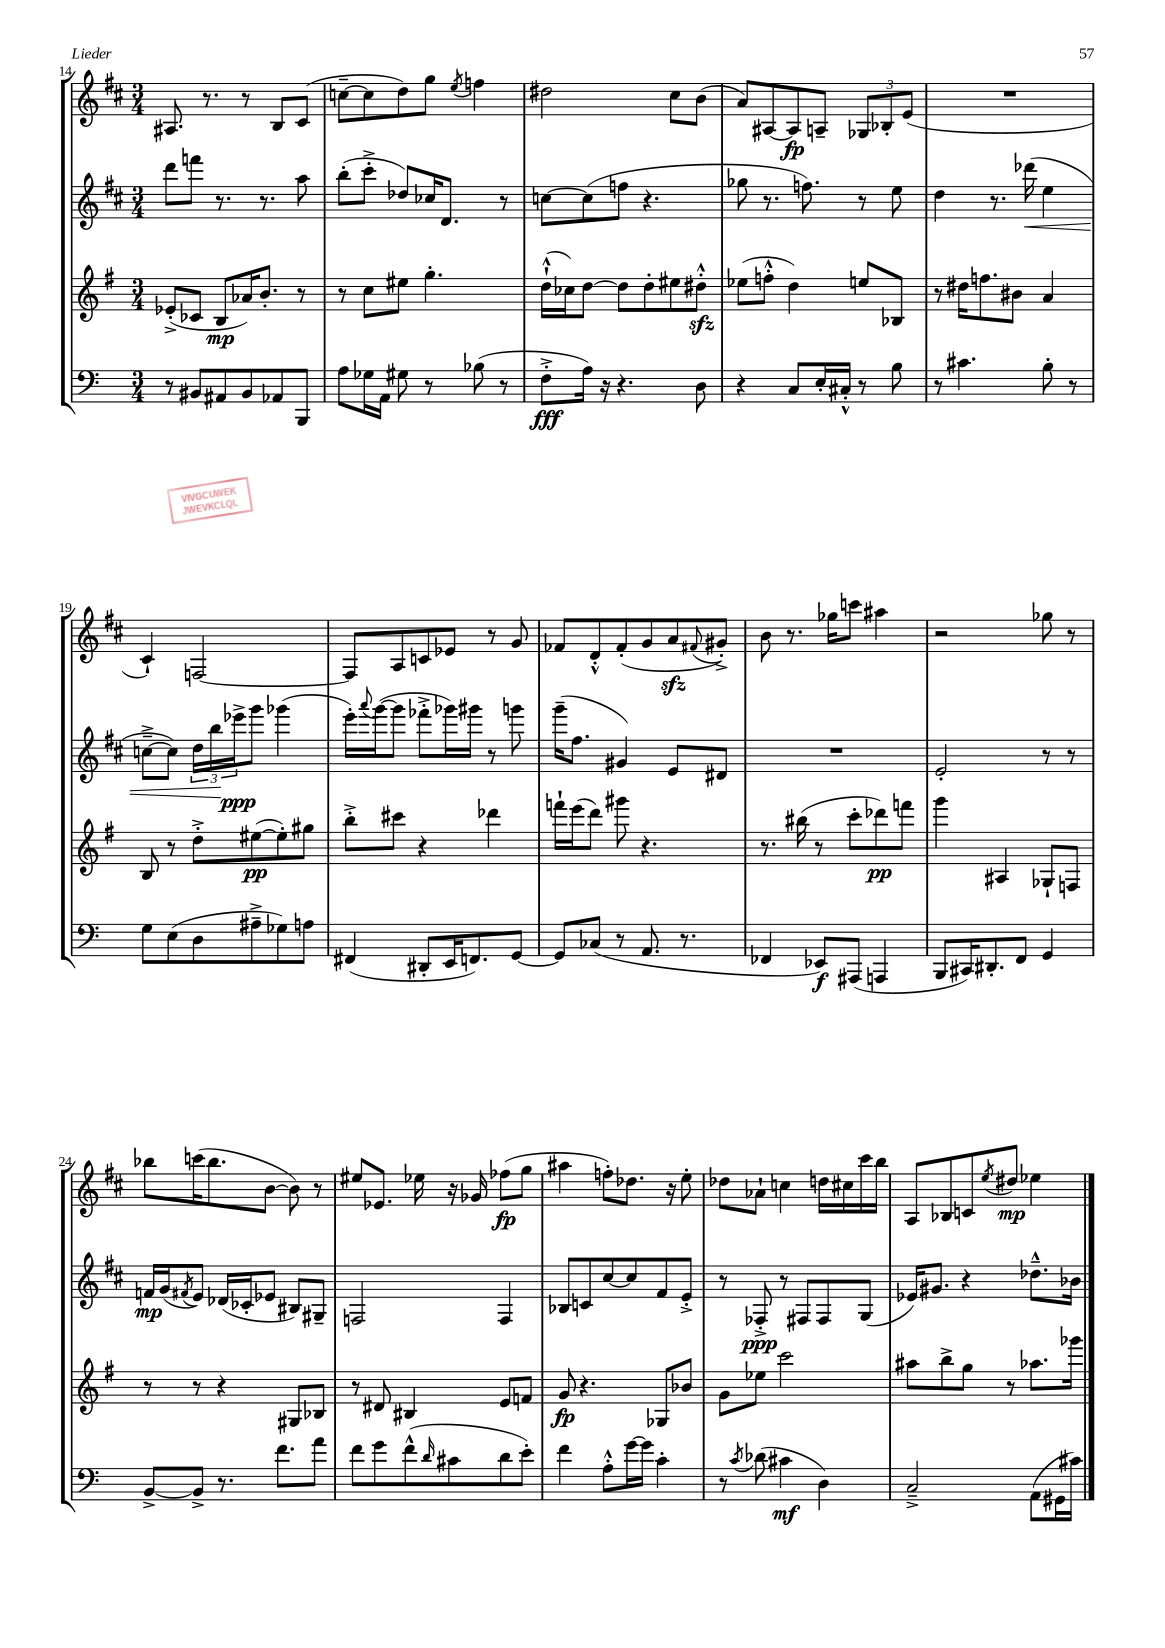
<<
\new StaffGroup <<
\new Staff = "s0" {
    \clef treble \key d \major \numericTimeSignature \time 3/4
    ais8. r8. r8 b8 cis'8( |
    c''8~-- c''8 d''8) g''8 \acciaccatura { e''8 } f''4 |
    dis''2 cis''8 b'8( |
    a'8) ais8~ ais8\fp a8-- \tuplet 3/2 { ges8 bes8-. e'8( } |
    R2. |
    cis'4-!) f2~ |
    f8 a8 c'8 ees'8 r8 g'8 |
    fes'8 d'8-.-^ fes'8-.( g'8 a'8\sfz \appoggiatura { fis'8 } gis'8-.->) |
    b'8 r8. ges''16 c'''8 ais''4 |
    r2 ges''8 r8 |
    bes''8 c'''16( bes''8. b'8~ b'8) r8 |
    eis''8 ees'8. ees''16 r16 ges'16 fes''8\fp( g''8 |
    ais''4 f''8-.) des''8. r16 e''8-. |
    des''8 aes'8-! c''4 d''16 cis''16 cis'''16 b''16 |
    a8 bes8 c'8 \acciaccatura { e''8 } dis''8\mp ees''4 \bar "|." |
}
\new Staff = "s1" {
    \clef treble \key d \major \numericTimeSignature \time 3/4
    d'''8 f'''8 r8. r8. a''8 |
    b''8-.( cis'''8-.-> des''8) ces''16 d'8. r8 |
    c''8~ c''8( f''8 r4. |
    ges''8 r8. f''8.) r8 e''8 |
    d''4 r8. des'''16\<( e''4 |
    c''8~---> c''8) \tuplet 3/2 { d''16 b''16\! ees'''16->\ppp } g'''8 ges'''4( |
    e'''16-.) \appoggiatura { a'''8 } g'''16~( g'''8 fes'''8-.-> ges'''16) gis'''16 r8 g'''8 |
    g'''16--( fis''8. gis'4) e'8 dis'8 |
    R2. |
    e'2-. r8 r8 |
    f'16\mp g'16( \acciaccatura { fis'8 } e'8) des'16( ces'16-. ees'8 bis8) gis8-- |
    f2 f4 |
    bes8 c'8 cis''8~ cis''8 fis'8 e'8-.-> |
    r8 fes8-.->\ppp r8 fis8 fis8 g8( |
    ees'16) gis'8. r4 des''8.---^ bes'16 \bar "|." |
}
\new Staff = "s2" {
    \clef treble \key g \major \numericTimeSignature \time 3/4
    ees'8-.->( ces'8 b8\mp aes'16) b'8.-. r8 |
    r8 c''8 eis''8 g''4.-. |
    d''16-!-^( ces''16) d''8~ d''8 d''8-. eis''8 dis''8-.-^\sfz |
    ees''8( f''8-.-^ d''4) e''8 bes8 |
    r8 dis''16 f''8. bis'8 a'4 |
    b8 r8 d''8-.-> eis''8~\pp( eis''8-.) gis''8 |
    b''8-.-> cis'''8 r4 des'''4 |
    f'''16-! e'''16( d'''8) gis'''8 r4. |
    r8. bis''16( r8 c'''8-. des'''8\pp) f'''8 |
    g'''4 ais4 ges8-! f8 |
    r8 r8 r4 gis8 bes8 |
    r8 dis'8 bis4 e'8 f'8 |
    g'8\fp r4. ges8 bes'8 |
    g'8 ees''8 c'''2 |
    ais''8 b''8-> g''8 r8 aes''8. ges'''16 \bar "|." |
}
\new Staff = "s3" {
    \clef bass \key c \major \numericTimeSignature \time 3/4
    r8 bis,8 ais,8 bis,8 aes,8 b,,8 |
    a8 ges16 a,16 gis8 r8 bes8( r8 |
    f8-.->\fff a16) r16 r4. d8 |
    r4 c8 e16-. cis16-.-^ r8 b8 |
    r8 cis'4. b8-. r8 |
    g8 e8( d8 ais8---> ges8) a8 |
    fis,4( dis,8-. e,16 f,8.) g,8~ |
    g,8 ces8( r8 a,8. r8. |
    fes,4 ees,8\f) ais,,8( a,,4 |
    b,,8 cis,16) dis,8.-. f,8 g,4 |
    b,8~-> b,8-> r8. f'8. a'8 |
    f'8 g'8 f'8-^( \grace { d'16 } cis'8 d'8 e'8-.) |
    f'4 a8-.-^ g'16~ g'16 c'4-. |
    r8 \acciaccatura { c'8 } des'8( cis'4\mf d4) |
    c2---> a,8( gis,16 cis'16) \bar "|." |
}
>>
>>
\layout { \context { \Score currentBarNumber = #14 } }
